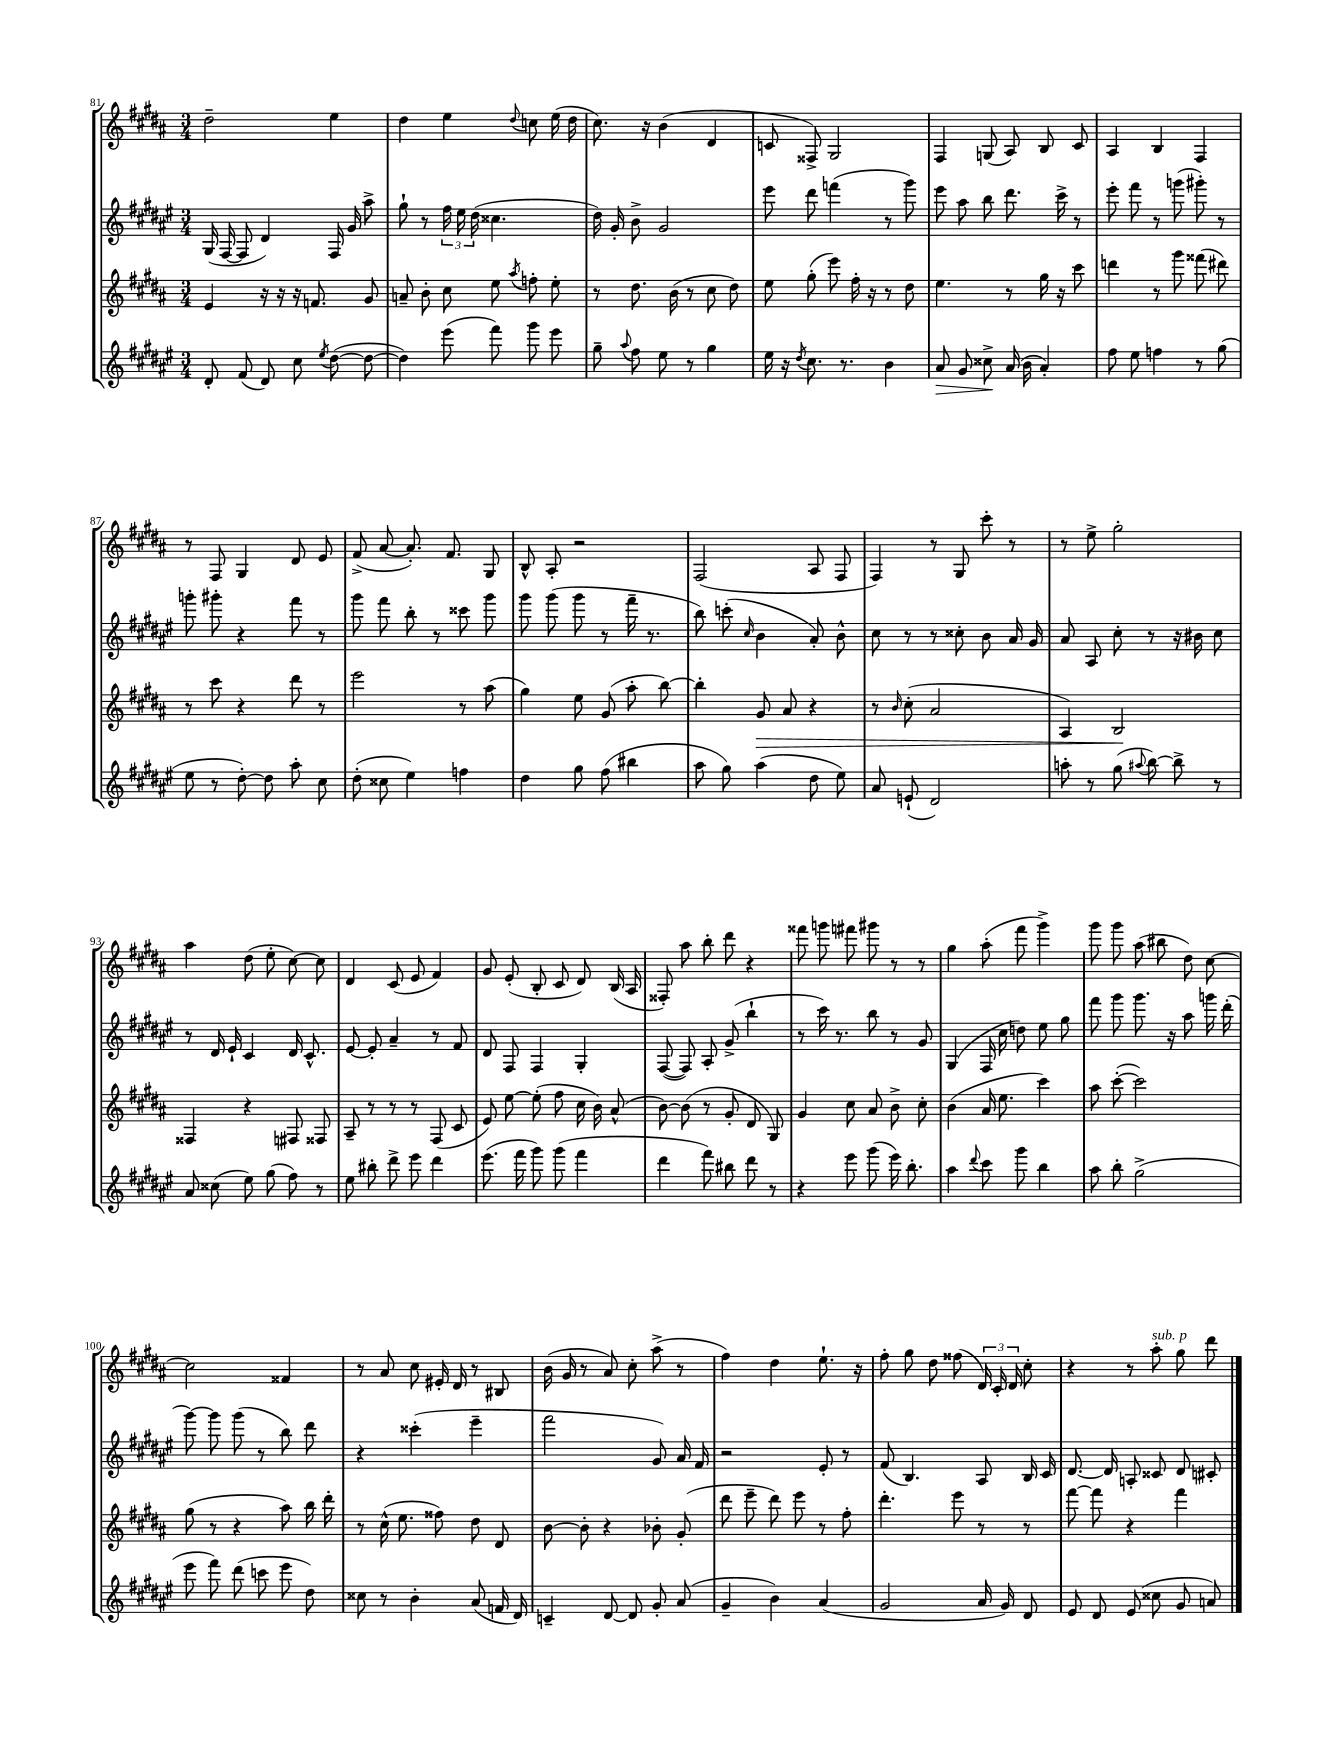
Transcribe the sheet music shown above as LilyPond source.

<<
\new StaffGroup <<
\new Staff = "s0" {
    \clef treble \key b \major \numericTimeSignature \time 3/4
    \autoBeamOff dis''2-- e''4 |
    dis''4 e''4 \appoggiatura { dis''8 } c''8 e''16( dis''16 |
    cis''8.) r16 b'4( dis'4 |
    c'8 fisis8->) gis2 |
    fis4 g8( ais8) b8 cis'8 |
    ais4 b4 fis4 |
    r8 fis8 gis4 dis'8 e'8 |
    fis'8->( ais'8~ ais'8.-.) fis'8. gis8 |
    b8-^ ais8-. r2 |
    fis2( ais8 fis8 |
    fis4) r8 gis8 cis'''8-. r8 |
    r8 e''8-> gis''2-. |
    ais''4 dis''8( e''8-. cis''8~) cis''8 |
    dis'4 cis'8( e'8 fis'4) |
    gis'8 e'8-.( b8-. cis'8 dis'8) b16( ais16 |
    fisis8-.) ais''8 b''8-. dis'''8 r4 |
    fisis'''8 g'''8 fis'''8 gis'''8 r8 r8 |
    gis''4 ais''8-.( fis'''8 gis'''4->) |
    gis'''8 gis'''8 ais''8( bis''8 dis''8) cis''8~ |
    cis''2 fisis'4 |
    r8 ais'8 cis''8 eis'16-. dis'16 r8 bis8 |
    b'16( gis'16 r8 ais'8) cis''8-. ais''8->( r8 |
    fis''4) dis''4 e''8.-! r16 |
    fis''8-. gis''8 dis''8 fisis''8( \tuplet 3/2 { dis'16) cis'16-. dis'16 } cis''8-. |
    r4 r8 ais''8-.^\markup { \italic "sub. p" } gis''8 dis'''8 \bar "|." |
}
\new Staff = "s1" {
    \clef treble \key fis \major \numericTimeSignature \time 3/4
    \autoBeamOff gis16( fis16~ fis8 dis'4) fis16 gis'16 ais''8-> |
    gis''8-! r8 \tuplet 3/2 { fis''16 eis''16 dis''16( } cisis''4. |
    dis''16) gis'16-. b'8-> gis'2 |
    eis'''8 dis'''8 f'''4( r8 gis'''8) |
    eis'''8 ais''8 b''8 dis'''8. cis'''16-> r8 |
    eis'''8-. fis'''8 r8 g'''8( gis'''8-.) r8 |
    g'''8-. gis'''8-. r4 fis'''8 r8 |
    gis'''8 fis'''8 b''8-. r8 cisis'''8 gis'''8 |
    gis'''8 gis'''8( gis'''8 r8 fis'''16-- r8. |
    b''8) c'''8-.( \grace { cis''16 } b'4 ais'8-.) b'8-^ |
    cis''8 r8 r8 cisis''8-. b'8 ais'16 gis'16 |
    ais'8 ais8 cis''8-. r8 r16 bis'16 cis''8 |
    r8 dis'16 eis'16-! cis'4 dis'16 cis'8.-^ |
    eis'8~ eis'8-. ais'4-- r8 fis'8 |
    dis'8 fis8 fis4 gis4-. |
    fis8~( fis8) ais8-. gis'8->( b''4-! |
    r8 cis'''16) r8. b''8 r8 gis'8 |
    gis4( fis16 cis''16 d''8) eis''8 gis''8 |
    fis'''8 gis'''8 gis'''8. r16 ais''8 g'''16 dis'''16-.( |
    gis'''8~) gis'''8 gis'''8( r8 b''8) dis'''8 |
    r4 cisis'''4-.( eis'''4-- |
    fis'''2 gis'8) ais'16 fis'16 |
    r2 eis'8-. r8 |
    fis'8( b4.) ais8 b16 cis'16 |
    dis'8.~ dis'16 a8-. cisis'8 dis'8 cis'8-. \bar "|." |
}
\new Staff = "s2" {
    \clef treble \key b \major \numericTimeSignature \time 3/4
    \autoBeamOff e'4 r16 r16 r16 f'8. gis'8 |
    a'8-- b'8-. cis''8 e''8 \acciaccatura { ais''8 } f''8-. e''8-. |
    r8 dis''8. b'16( r8 cis''8 dis''8) |
    e''8 gis''8-.( e'''8) fis''16-. r16 r8 dis''8 |
    e''4. r8 gis''16 r16 cis'''8 |
    d'''4 r8 gis'''8 fisis'''8( dis'''8) |
    r8 cis'''8 r4 dis'''8 r8 |
    e'''2 r8 ais''8( |
    gis''4) e''8 gis'8( ais''8-. b''8~) |
    b''4-. gis'8\> ais'8 r4 |
    r8 \grace { b'16 } cis''8-.( ais'2 |
    ais4) b2\! |
    fisis4 r4 fis8 fisis8 |
    ais8-- r8 r8 r8 fis8( cis'8 |
    e'8) e''8~ e''8-.( fis''8 cis''16 b'16) ais'8-^( |
    b'8~) b'8( r8 gis'8-. dis'8 gis8) |
    gis'4 cis''8 ais'8 b'8-> cis''8-. |
    b'4( ais'16 e''8. cis'''4) |
    ais''8 cis'''8~-.( cis'''2) |
    gis''8( r8 r4 ais''8) b''16 dis'''16-. |
    r8 cis''16-^( e''8. fisis''8) dis''8 dis'8 |
    b'8~ b'8-. r4 bes'8-. gis'8-.( |
    dis'''8 e'''8-- dis'''8) e'''8 r8 fis''8-. |
    dis'''4.-. e'''8 r8 r8 |
    fis'''8~ fis'''8 r4 fis'''4 \bar "|." |
}
\new Staff = "s3" {
    \clef treble \key fis \major \numericTimeSignature \time 3/4
    \autoBeamOff dis'8-. fis'8( dis'8) cis''8 \acciaccatura { eis''8 } dis''8~( dis''8~ |
    dis''4) eis'''8( fis'''8) gis'''8 eis'''8 |
    gis''8-- \appoggiatura { ais''8 } fis''8 eis''8 r8 gis''4 |
    eis''16 r16 \acciaccatura { dis''8 } cis''8. r8. b'4 |
    ais'8\> gis'8 cisis''8->\! ais'16( b'16 ais'4-.) |
    fis''8 eis''8 f''4 r8 gis''8( |
    eis''8 r8 dis''8~-.) dis''8 ais''8-. cis''8 |
    dis''8-.( cisis''8 eis''4) f''4 |
    dis''4 gis''8 fis''8( bis''4 |
    ais''8 gis''8) ais''4( dis''8 eis''8) |
    ais'8 e'8-!( dis'2) |
    a''8-. r8 gis''8( \appoggiatura { ais''8 } b''8~) b''8-> r8 |
    ais'8 cisis''8( eis''8) gis''8( fis''8) r8 |
    eis''8 bis''8-. dis'''8-> eis'''8 dis'''4 |
    eis'''8.( fis'''16 gis'''8) gis'''8( fis'''4 |
    dis'''4 fis'''8) bis''8 dis'''8 r8 |
    r4 eis'''8 gis'''8( eis'''16) b''8.-. |
    ais''4 \appoggiatura { dis'''8 } cis'''8 gis'''8 b''4 |
    ais''8 b''8-. gis''2->( |
    eis'''8 fis'''8) dis'''8( c'''8 eis'''8 dis''8) |
    cisis''8 r8 b'4-. ais'8( f'16 dis'16) |
    c'4-- dis'8~ dis'8 gis'8-. ais'8( |
    gis'4-- b'4) ais'4( |
    gis'2 ais'16 gis'16) dis'8 |
    eis'8 dis'8 eis'8( cisis''8 gis'8 a'8) \bar "|." |
}
>>
>>
\layout { \context { \Score currentBarNumber = #81 } }
